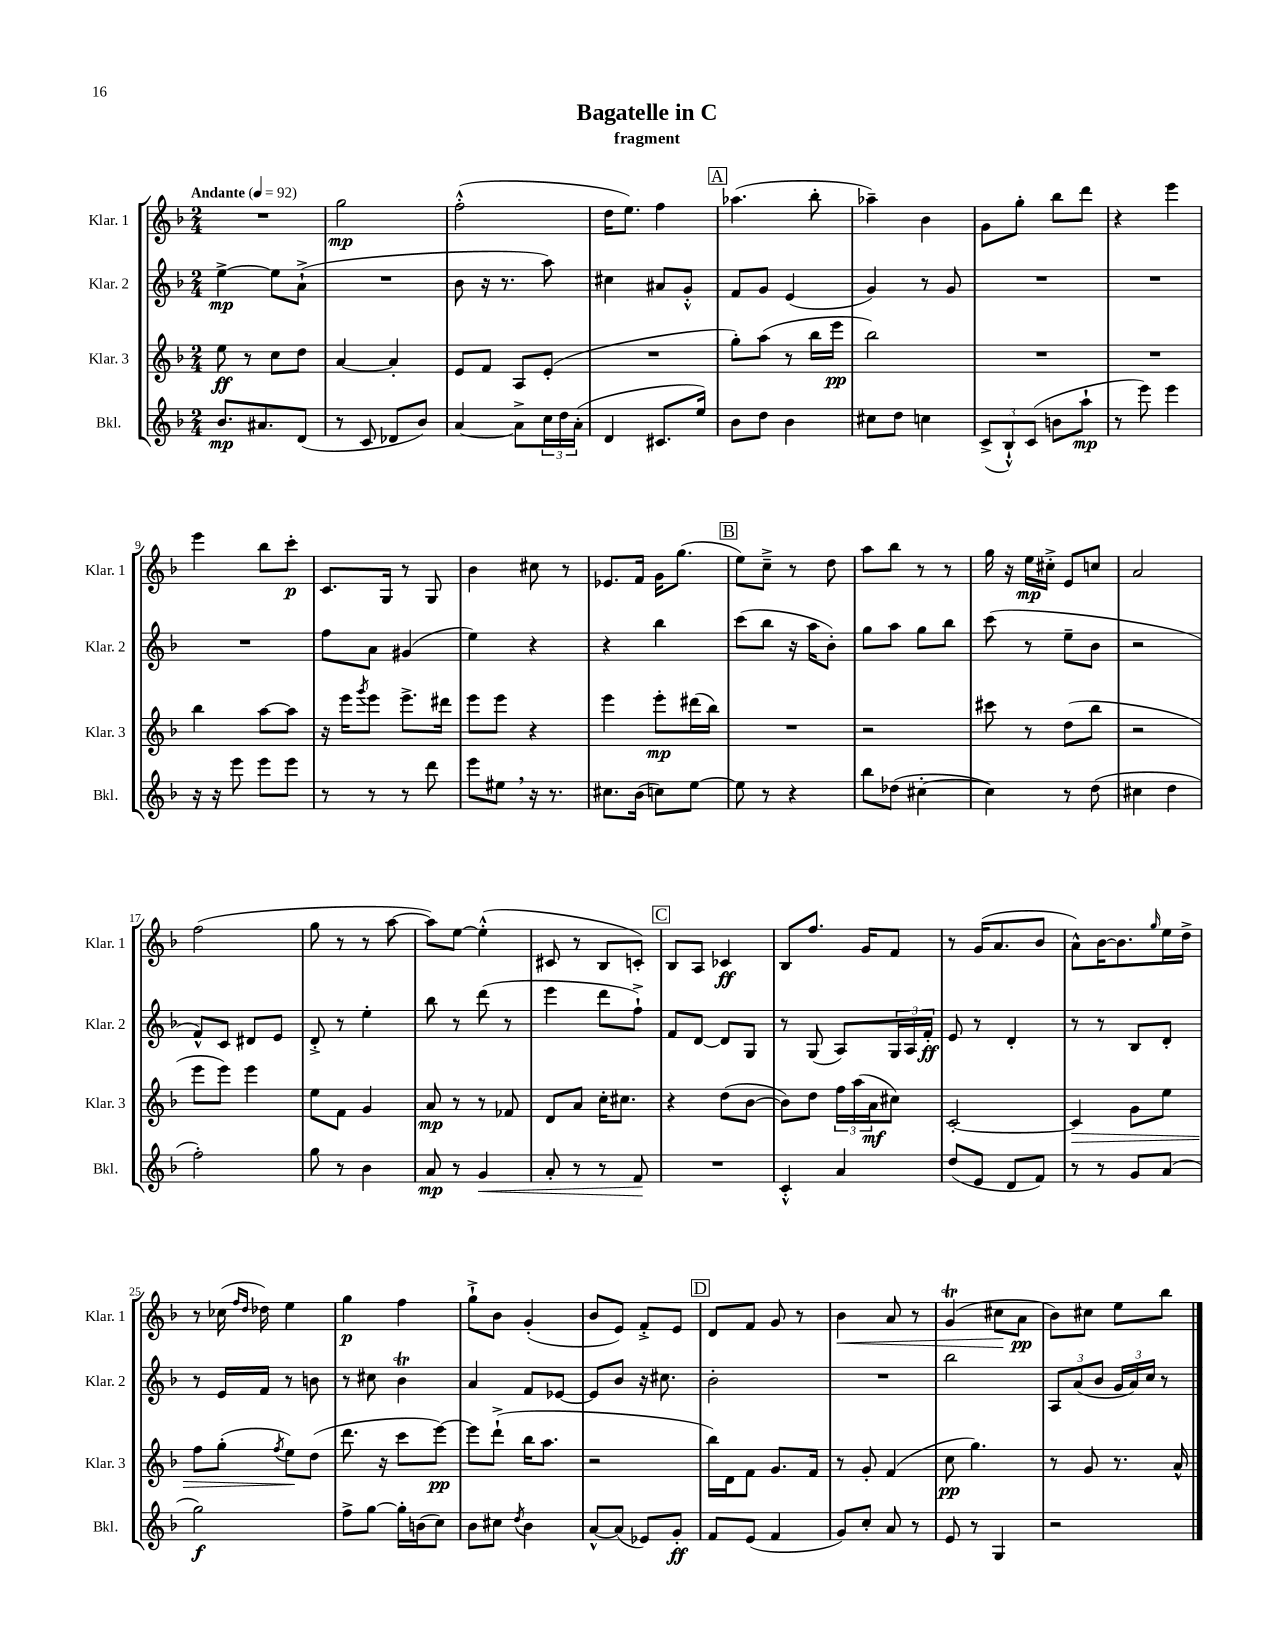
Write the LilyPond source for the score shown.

\header { title = "Bagatelle in C" subtitle = "fragment" }
<<
\new StaffGroup <<
\new Staff = "s0" \with { instrumentName = "Klar. 1" shortInstrumentName = "Klar. 1" } {
    \clef treble \key f \major \numericTimeSignature \time 2/4 \tempo "Andante" 4 = 92
    R2 |
    g''2\mp |
    f''2-.-^( |
    d''16 e''8.) f''4 |
    \mark \markup { \box "A" } aes''4.( bes''8-. |
    aes''4--) bes'4 |
    g'8 g''8-. bes''8 d'''8 |
    r4 e'''4 |
    e'''4 bes''8 c'''8-.\p |
    c'8. g16 r8 g8 |
    bes'4 cis''8 r8 |
    ees'8. f'16 g'16 g''8.( |
    \mark \markup { \box "B" } e''8) c''8---> r8 d''8 |
    a''8 bes''8 r8 r8 |
    g''16 r16 e''16\mp cis''16-.-> e'8 c''8 |
    a'2 |
    f''2( |
    g''8 r8 r8 a''8~ |
    a''8) e''8~ e''4-.-^( |
    cis'8 r8 bes8 c'8-.) |
    \mark \markup { \box "C" } bes8 a8 ces'4\ff |
    bes8 f''8. g'16 f'8 |
    r8 g'16( a'8. bes'8 |
    a'8-^) bes'16~ bes'8. \grace { g''16 } e''16 d''16-> |
    r8 ces''16( \grace { f''16 d''16 } des''16) e''4 |
    g''4\p f''4 |
    g''8-!-> bes'8 g'4-.( |
    bes'8 e'8) f'8-.-> e'8 |
    \mark \markup { \box "D" } d'8 f'8 g'8 r8 |
    bes'4\< a'8 r8 |
    g'4\trill( cis''8\! a'8\pp |
    bes'8) cis''8 e''8 bes''8 \bar "|." |
}
\new Staff = "s1" \with { instrumentName = "Klar. 2" shortInstrumentName = "Klar. 2" } {
    \clef treble \key f \major \numericTimeSignature \time 2/4
    e''4~->\mp e''8 a'8-!->( |
    R2 |
    bes'8 r16 r8. a''8) |
    cis''4 ais'8 g'8-.-^ |
    \mark \markup { \box "A" } f'8 g'8 e'4( |
    g'4) r8 g'8 |
    R2 |
    R2 |
    R2 |
    f''8 a'8 gis'4( |
    e''4) r4 |
    r4 bes''4 |
    \mark \markup { \box "B" } c'''8( bes''8 r16 a''16 bes'8-.) |
    g''8 a''8 g''8 bes''8 |
    c'''8( r8 e''8-- bes'8 |
    r2 |
    f'8-^) c'8 dis'8 e'8 |
    d'8-.-> r8 e''4-. |
    bes''8 r8 d'''8( r8 |
    e'''4 d'''8 f''8-!->) |
    \mark \markup { \box "C" } f'8 d'8~ d'8 g8 |
    r8 g8( a8) \tuplet 3/2 { g16 a16 f'16-.\ff } |
    e'8 r8 d'4-. |
    r8 r8 bes8 d'8-. |
    r8 e'16 f'16 r8 b'8 |
    r8 cis''8 bes'4\trill |
    a'4 f'8 ees'8~ |
    ees'8 bes'8 r16 cis''8. |
    \mark \markup { \box "D" } bes'2-. |
    R2 |
    bes''2 |
    \tuplet 3/2 { a8 a'8( bes'8 } \tuplet 3/2 { g'16 a'16) c''16 } r8 \bar "|." |
}
\new Staff = "s2" \with { instrumentName = "Klar. 3" shortInstrumentName = "Klar. 3" } {
    \clef treble \key f \major \numericTimeSignature \time 2/4
    e''8\ff r8 c''8 d''8 |
    a'4~ a'4-. |
    e'8 f'8 a8 e'8-.( |
    R2 |
    \mark \markup { \box "A" } g''8-.) a''8( r8 bes''16 e'''16\pp |
    bes''2) |
    R2 |
    R2 |
    bes''4 a''8~ a''8 |
    r16 e'''16 \acciaccatura { g'''8 } e'''8 e'''8.-> dis'''16 |
    e'''8 e'''8 r4 |
    e'''4 e'''8-.\mp dis'''16( bes''16) |
    \mark \markup { \box "B" } R2 |
    r2 |
    cis'''8 r8 d''8( bes''8 |
    r2 |
    e'''8 e'''8) e'''4 |
    e''8 f'8 g'4 |
    a'8\mp r8 r8 fes'8 |
    d'8 a'8 c''16-. cis''8. |
    \mark \markup { \box "C" } r4 d''8( bes'8~ |
    bes'8) d''8 \tuplet 3/2 { f''16 a''16( a'16\mf } cis''8) |
    c'2~-. |
    c'4\> g'8 e''8 |
    f''8 g''8-.( \acciaccatura { f''8 } e''8\!) d''8( |
    d'''8. r16 c'''8 e'''8~\pp) |
    e'''8 d'''8-!->( bes''16 a''8. |
    r2 |
    \mark \markup { \box "D" } bes''16) d'16 f'8 g'8. f'16 |
    r8 g'8-. f'4( |
    c''8\pp g''4.) |
    r8 g'8 r8. a'16-^ \bar "|." |
}
\new Staff = "s3" \with { instrumentName = "Bkl." shortInstrumentName = "Bkl." } {
    \clef treble \key f \major \numericTimeSignature \time 2/4
    bes'8.\mp ais'8. d'8( |
    r8 c'8 des'8 bes'8) |
    a'4~ a'8-> \tuplet 3/2 { c''16 d''16 a'16-.( } |
    d'4 cis'8. e''16) |
    \mark \markup { \box "A" } bes'8 d''8 bes'4 |
    cis''8 d''8 c''4 |
    \tuplet 3/2 { c'8->( bes8-!-^) c'8( } b'8 a''8-!\mp |
    r8 e'''8) e'''4 |
    r16 r16 e'''8 e'''8 e'''8 |
    r8 r8 r8 d'''8 |
    e'''8 eis''8 \breathe r16 r8. |
    cis''8. bes'16( c''8) e''8~ |
    \mark \markup { \box "B" } e''8 r8 r4 |
    bes''8 des''8( cis''4~-. |
    cis''4) r8 d''8( |
    cis''4 d''4 |
    f''2-.) |
    g''8 r8 bes'4 |
    a'8\mp r8 g'4\< |
    a'8-. r8 r8 f'8\! |
    \mark \markup { \box "C" } R2 |
    c'4-.-^ a'4 |
    d''8( e'8 d'8 f'8) |
    r8 r8 g'8 a'8( |
    g''2\f) |
    f''8-> g''8~ g''16-. b'16( c''8) |
    bes'8 cis''8 \acciaccatura { d''8 } bes'4 |
    a'8~-^ a'8( ees'8) g'8-.\ff |
    \mark \markup { \box "D" } f'8 e'8( f'4 |
    g'8) c''8-. a'8 r8 |
    e'8 r8 g4 |
    r2 \bar "|." |
}
>>
>>
